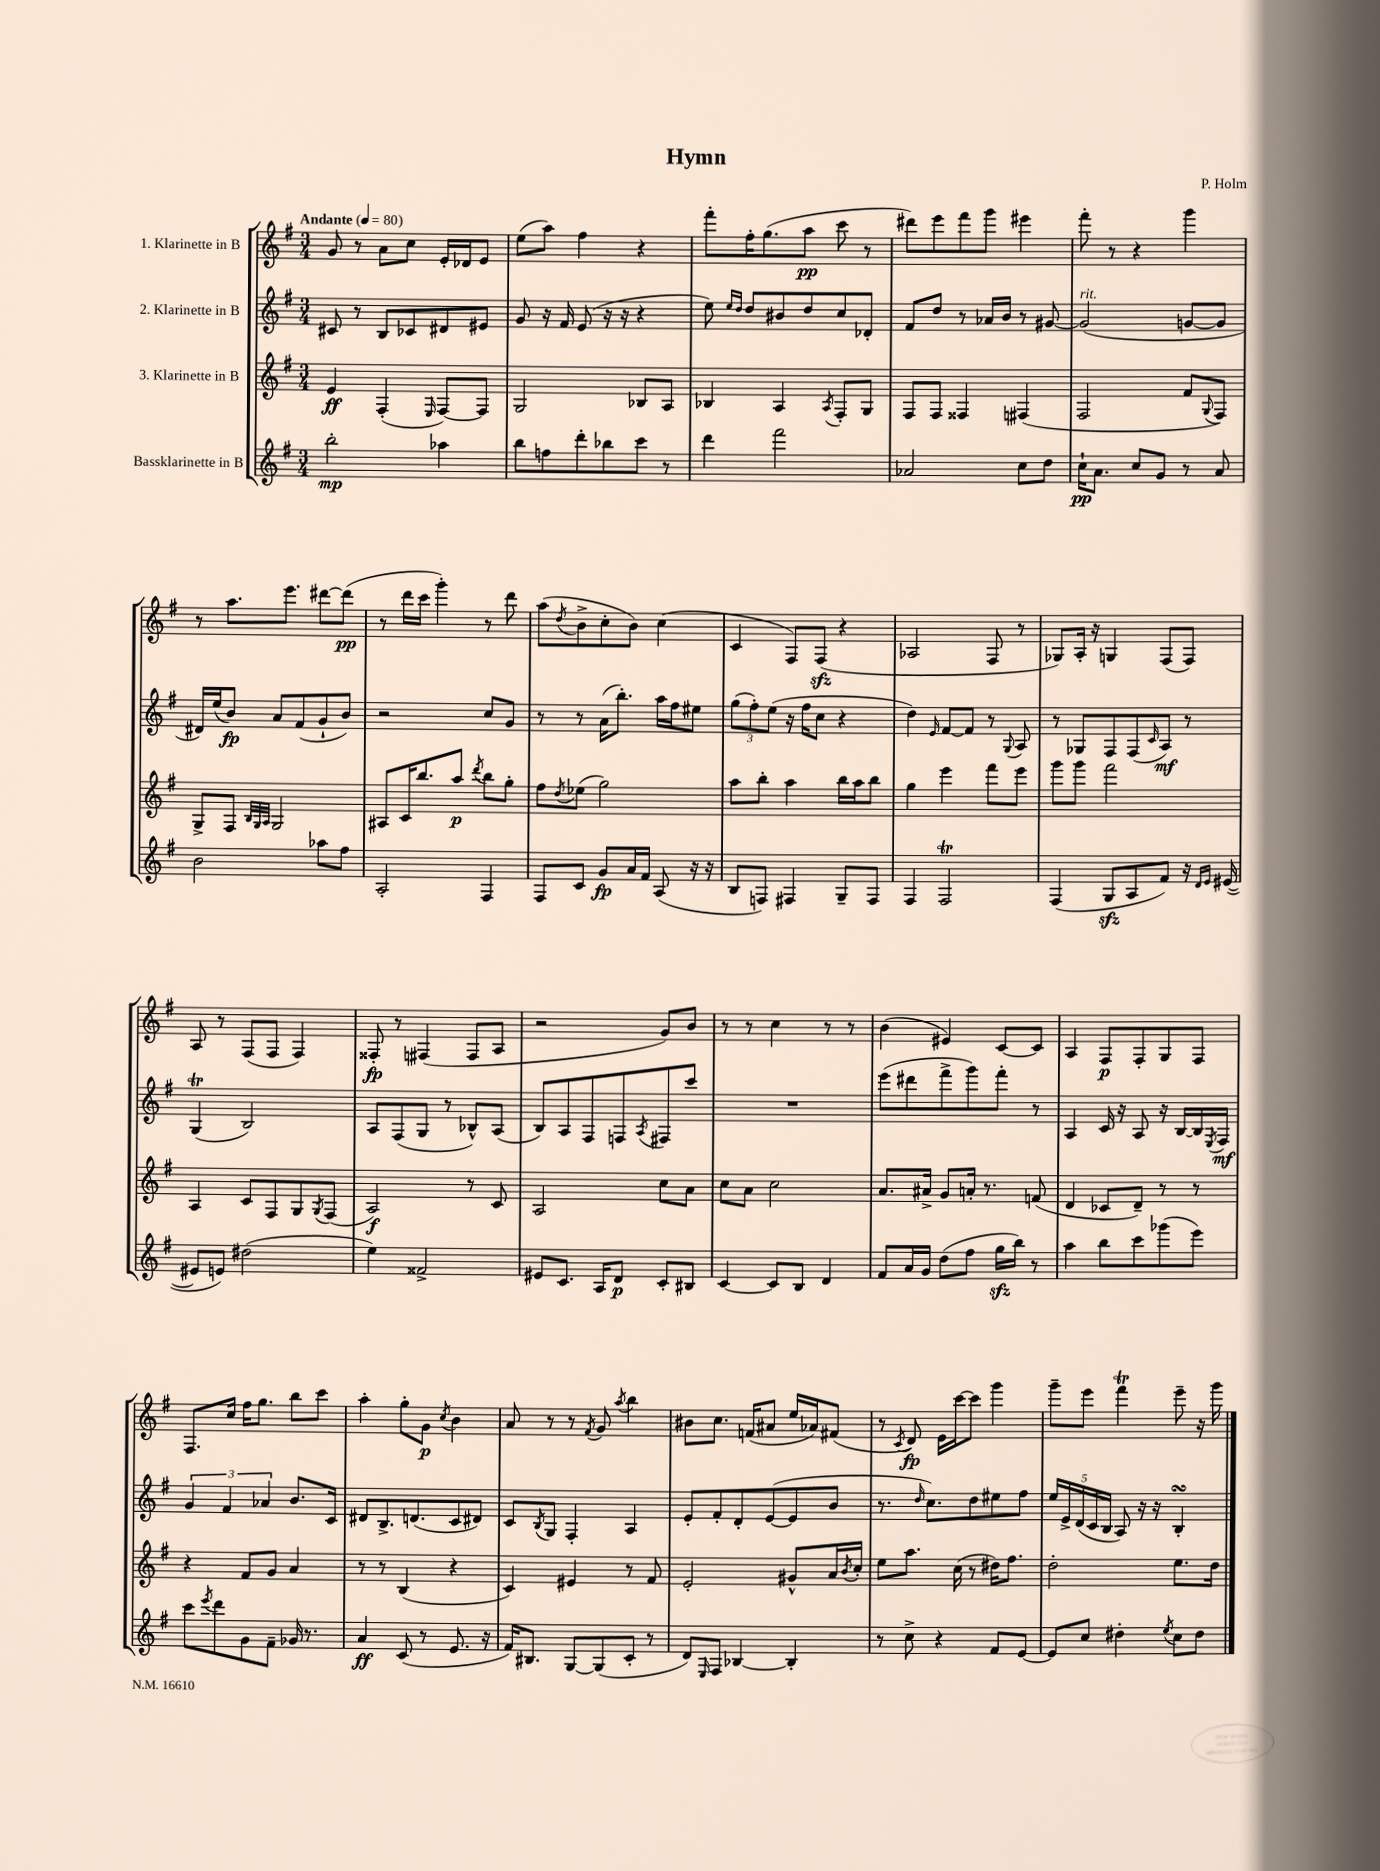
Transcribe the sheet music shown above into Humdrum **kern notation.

**kern	**dynam	**kern	**dynam	**kern	**dynam	**kern	**dynam
*part4	*part4	*part3	*part3	*part2	*part2	*part1	*part1
*staff4	*staff4	*staff3	*staff3	*staff2	*staff2	*staff1	*staff1
*I"Bassklarinette in B	*	*I"3. Klarinette in B	*	*I"2. Klarinette in B	*	*I"1. Klarinette in B	*
*clefG2	*	*clefG2	*	*clefG2	*	*clefG2	*
*k[f#]	*	*k[f#]	*	*k[f#]	*	*k[f#]	*
*M3/4	*	*M3/4	*	*M3/4	*	*M3/4	*
*MM80	*	*MM80	*	*MM80	*	*MM80	*
=1	=1	=1	=1	=1	=1	=1	=1
!	!	!	!	!	!	!LO:TX:a:B:t=Andante	!
2bb'\	mp	4e/	ff	8c#X/	.	8g/	.
.	.	.	.	8r	.	8r	.
.	.	(4F#'/	.	8B/L	.	8a\L	.
.	.	.	.	8c-X/	.	8cc\J	.
.	.	16qqE/	.	.	.	.	.
4aa-X\	.	[8F#/L)	.	8d#X/	.	16e'/LL	.
.	.	.	.	.	.	16d-X/J	.
.	.	8F#/J]	.	8e#X/J	.	8e/J	.
=2	=2	=2	=2	=2	=2	=2	=2
8bb\L	.	2G/	.	8g/	.	(8ee\L	.
8ffn\	.	.	.	16r	.	8aa\J)	.
.	.	.	.	16f#/	.	.	.
8ddd'\	.	.	.	(8e/	.	4ff#\	.
8bb-X\	.	.	.	16r	.	.	.
.	.	.	.	16r	.	.	.
8ccc\J	.	8B-X/L	.	4r	.	4r	.
8r	.	8A/J	.	.	.	.	.
=3	=3	=3	=3	=3	=3	=3	=3
4ddd\	.	4B-X/	.	8ee\)	.	8fff#'\L	.
.	.	.	.	16qqee/LL	.	.	.
.	.	.	.	16qqdd/JJ	.	.	.
.	.	.	.	8dd/L	.	16ff#'\K	.
.	.	.	.	.	.	(8.gg\	.
2fff#\	.	4A/	.	8b#X/	.	.	.
.	.	.	.	8dd/	.	8aa\J	pp
.	.	8qA/	.	.	.	.	.
.	.	8F#'/L	.	8cc/	.	8ccc\	.
.	.	8G/J	.	8d-X'/J	.	8r	.
=4	=4	=4	=4	=4	=4	=4	=4
2a-X/	.	8F#/L	.	8f#/L	.	8ddd#X\L)	.
.	.	8F#/J	.	8dd/J	.	8eee\	.
.	.	4F##X/	.	8r	.	8fff#\	.
.	.	.	.	16a-X/LL	.	8ggg\J	.
.	.	.	.	16b/JJ	.	.	.
8cc\L	.	(4F#X/	.	8r	.	4eee#X\	.
8dd\J	.	.	.	[8g#X/	.	.	.
=5	=5	=5	=5	=5	=5	=5	=5
!	!	!	!	!LO:TX:a:i:t=rit.	!	!	!
16cc`\KL	pp	2F#/	.	(2g#/]	.	8fff#'\	.
8.a\J	.	.	.	.	.	.	.
.	.	.	.	.	.	8r	.
8cc/L	.	.	.	.	.	4r	.
8g/J	.	.	.	.	.	.	.
8r	.	8f#/L	.	[8gn/L	.	4ggg\	.
.	.	8qqG/	.	.	.	.	.
8a/	.	8F#/J)	.	8g/J]	.	.	.
!!LO:LB:g=z
=6	=6	=6	=6	=6	=6	=6	=6
2b\	.	8G^/L	.	16d#X/LL)	.	8r	.
.	.	.	.	(16ee/J	.	.	.
.	.	8F#/J	.	8b/J)	fp	8.aa\L	.
.	.	32qqB/LLL	.	.	.	.	.
.	.	32qqG/	.	.	.	.	.
.	.	32qqA/JJJ	.	.	.	.	.
.	.	2G/	.	8a/L	.	.	.
.	.	.	.	.	.	8.eee\J	.
.	.	.	.	(8f#/	.	.	.
8aa-X\L	.	.	.	8g`/	.	[8ddd#X\L	.
8ff#\J	.	.	.	8b/J)	.	(8ddd#\J]	pp
=7	=7	=7	=7	=7	=7	=7	=7
2A'/	.	8A#X/L	.	2r	.	8r	.
.	.	16c/K	.	.	.	16ddd\LL	.
.	.	8.bb/	.	.	.	16ccc\JJ	.
.	.	.	.	.	.	4ggg'\)	.
.	.	8aa/J	p	.	.	.	.
.	.	8qddd/	.	.	.	.	.
4F#/	.	8bb\L	.	8cc/L	.	8r	.
.	.	8gg'\J	.	8g/J	.	8ddd\	.
=8	=8	=8	=8	=8	=8	=8	=8
8F#/L	.	8ff#\L	.	8r	.	(8aa\L	.
.	.	8qdd/	.	.	.	8qdd/	.
8c/J	.	(8ee-X\J	.	8r	.	8b^\	.
8g/L	fp	2gg\)	.	(16a\KL	.	8cc'\	.
.	.	.	.	8.bb'\J)	.	.	.
16a/L	.	.	.	.	.	8b\J)	.
16f#/JJ	.	.	.	.	.	.	.
(8A/	.	.	.	16aa\LL	.	(4cc\	.
.	.	.	.	16ff#\J	.	.	.
16r	.	.	.	8ee#X\J	.	.	.
16r	.	.	.	.	.	.	.
=9	=9	=9	=9	=9	=9	=9	=9
8B/L	.	8aa\L	.	(12gg\L	.	4c/	.
.	.	.	.	12ff#'\)	.	.	.
8Fn/J)	.	8bb'\J	.	.	.	.	.
.	.	.	.	(12ee\J	.	.	.
4F#X/	.	4aa\	.	16r	.	8F#/L)	.
.	.	.	.	16ff#\KL	.	.	.
.	.	.	.	8cc\J	.	(8F#zz/J	.
8G~/L	.	16bb\LL	.	4r	.	4r	.
.	.	16aa\J	.	.	.	.	.
8F#/J	.	8bb\J	.	.	.	.	.
=10	=10	=10	=10	=10	=10	=10	=10
4F#/	.	4gg\	.	4dd\)	.	2A-X/	.
.	.	.	.	16qqe/	.	.	.
2F#t/	.	4eee\	.	[8f#/L	.	.	.
.	.	.	.	8f#/J]	.	.	.
.	.	8fff#\L	.	8r	.	8F#/	.
.	.	.	.	8qqG/	.	.	.
.	.	8eee\J	.	8A/	.	8r	.
=11	=11	=11	=11	=11	=11	=11	=11
(4F#/	.	8ggg\L	.	8r	.	8G-X/L)	.
.	.	8ggg\J	.	8G-X/L	.	16A'/Jk	.
.	.	.	.	.	.	16r	.
8Gzz/L	.	2fff#\	.	8F#/	.	4Gn/	.
8A/	.	.	.	(8F#/	.	.	.
.	.	.	.	16qqc/	.	.	.
8f#/J)	.	.	.	8A/J)	mf	(8F#/L	.
16r	.	.	.	8r	.	8F#/J)	.
16qqd/LL	.	.	.	.	.	.	.
16qqe/JJ	.	.	.	.	.	.	.
([16e#X/	.	.	.	.	.	.	.
!!LO:LB:g=z
=12	=12	=12	=12	=12	=12	=12	=12
8e#X/L]	.	4A/	.	(4GT/	.	8A/	.
8en/J)	.	.	.	.	.	8r	.
(2dd#X\	.	8c/L	.	2B/)	.	(8F#/L	.
.	.	8F#/	.	.	.	8F#/J	.
.	.	8G/	.	.	.	4F#/)	.
.	.	8qG/	.	.	.	.	.
.	.	(8F#/J	.	.	.	.	.
=13	=13	=13	=13	=13	=13	=13	=13
4ee\)	.	2A/)	f	8A/L	.	8F##X'/	fp
.	.	.	.	(8F#/	.	8r	.
2f##X^/	.	.	.	8G/J	.	(4F#X/	.
.	.	.	.	8r	.	.	.
.	.	8r	.	8B-X^^/L)	.	8F#/L	.
.	.	8c/	.	(8A/J	.	8A/J	.
=14	=14	=14	=14	=14	=14	=14	=14
8e#X/L	.	2A/	.	8B/L)	.	2r	.
8.c/J	.	.	.	8A/	.	.	.
.	.	.	.	8F#/	.	.	.
16A/KL	.	.	.	.	.	.	.
8d/J	p	.	.	8Fn/	.	.	.
.	.	.	.	8qA/	.	.	.
8c'/L	.	8cc\L	.	8F#X/	.	8g/L)	.
8B#X/J	.	8a\J	.	8ccc/J	.	8b/J	.
=15	=15	=15	=15	=15	=15	=15	=15
[4c/	.	8cc\L	.	2.r	.	8r	.
.	.	8a\J	.	.	.	8r	.
8c/L]	.	2cc\	.	.	.	4cc\	.
8B/J	.	.	.	.	.	.	.
4d/	.	.	.	.	.	8r	.
.	.	.	.	.	.	8r	.
=16	=16	=16	=16	=16	=16	=16	=16
8f#/L	.	8.a/L	.	(8eee\L	.	(4b\	.
16a/L	.	.	.	8ddd#X\	.	.	.
16g/JJ	.	16a#X^/Jk	.	.	.	.	.
(8dd\L	.	8g/L	.	8fff#^\	.	4e#X/)	.
8ff#\J	.	16an'/Jk	.	8ggg\)	.	.	.
.	.	8.r	.	.	.	.	.
16ggzz\LL	.	.	.	8fff#'\J	.	[8c/L	.
16bb\JJ)	.	.	.	.	.	.	.
8r	.	(8fn/	.	8r	.	8c/J]	.
=17	=17	=17	=17	=17	=17	=17	=17
4aa\	.	4d/	.	4A/	.	4A/	.
8bb\L	.	8c-X/L	.	16c/	.	8F#/L	p
.	.	.	.	16r	.	.	.
8ccc\	.	8d~/J)	.	8A/	.	8F#'/	.
(8ggg-X\	.	8r	.	16r	.	8G/	.
.	.	.	.	[16B/LL	.	.	.
8eee\J)	.	8r	.	16B/]	.	8F#/J	.
.	.	.	.	8qE/	.	.	.
.	.	.	.	16F#/JJ	mf	.	.
!!LO:LB:g=z
=18	=18	=18	=18	=18	=18	=18	=18
8ccc\L	.	4r	.	6g/	.	8.F#/L	.
8qeee/	.	.	.	.	.	.	.
8ddd\	.	.	.	.	.	.	.
.	.	.	.	6f#/	.	.	.
.	.	.	.	.	.	16cc/Jk	.
8g\	.	8f#/L	.	.	.	16ff#\KL	.
.	.	.	.	.	.	8.gg\J	.
.	.	.	.	6a-X/	.	.	.
8f#~\J	.	8g/J	.	.	.	.	.
16g-X/	.	4a/	.	8.b/L	.	8bb\L	.
8.r	.	.	.	.	.	.	.
.	.	.	.	.	.	8ccc\J	.
.	.	.	.	16c/Jk	.	.	.
=19	=19	=19	=19	=19	=19	=19	=19
4a/	ff	8r	.	8d#X/L	.	4aa'\	.
.	.	8r	.	8.B^/	.	.	.
(8c/	.	(4B/	.	.	.	8gg'\L	.
.	.	.	.	(8.dn/	.	.	.
8r	.	.	.	.	.	8g\J	p
.	.	.	.	.	.	8qcc/	.
8.e/	.	4r	.	8c/	.	4b\	.
.	.	.	.	8d#X/J)	.	.	.
16r	.	.	.	.	.	.	.
=20	=20	=20	=20	=20	=20	=20	=20
16f#/KL)	.	4c/)	.	8c/L	.	8a/	.
8.B#X/J	.	.	.	.	.	.	.
.	.	.	.	8qB/	.	.	.
.	.	.	.	8G/J	.	8r	.
[8G/L	.	4e#X/	.	4F#'/	.	8r	.
.	.	.	.	.	.	8qf#/	.
(8G/]	.	.	.	.	.	8g/	.
.	.	.	.	.	.	8qaa/	.
8c'/J	.	8r	.	4A/	.	4bb\	.
8r	.	8f#/	.	.	.	.	.
=21	=21	=21	=21	=21	=21	=21	=21
8d/L)	.	2e'/	.	8e'/L	.	8b#X\L	.
16qqE/	.	.	.	.	.	.	.
8F#/J	.	.	.	8f#'/	.	8.cc\J	.
[4B-X/	.	.	.	8d'/	.	.	.
.	.	.	.	.	.	(16fn/KL	.
.	.	.	.	([8e/	.	8a#X/J	.
4B-'/]	.	8g#X^^/L	.	8e/]	.	16ee/LL	.
.	.	.	.	.	.	16a-X/J)	.
.	.	16a/L	.	8b/J	.	(8f#X/J	.
.	.	8qb/	.	.	.	.	.
.	.	16cc'/JJ	.	.	.	.	.
=22	=22	=22	=22	=22	=22	=22	=22
8r	.	8ee\L	.	8.r	.	8r	.
.	.	.	.	.	.	8qc/	.
8cc^\	.	8.aa\J	.	.	.	8d/)	fp
.	.	.	.	16qqdd/	.	.	.
.	.	.	.	8.cc\L)	.	.	.
4r	.	.	.	.	.	16e\LL	.
.	.	(16cc\	.	.	.	[16ccc\J	.
.	.	8r	.	8dd\	.	8ccc\J]	.
8f#/L	.	16dd#X\KL)	.	8ee#X\	.	4ggg\	.
.	.	8.ff#\J	.	.	.	.	.
[8e/J	.	.	.	8ff#\J	.	.	.
=23	=23	=23	=23	=23	=23	=23	=23
8e/L]	.	2dd'\	.	20ee/LL	.	8ggg~\L	.
.	.	.	.	20e^/	.	.	.
.	.	.	.	(20d/	.	.	.
8cc/J	.	.	.	.	.	8eee\J	.
.	.	.	.	20c/	.	.	.
.	.	.	.	20B/JJ	.	.	.
4dd#X'\	.	.	.	8A/)	.	4fff#t\	.
.	.	.	.	16r	.	.	.
.	.	.	.	16r	.	.	.
8qee/	.	.	.	.	.	.	.
8cc\L	.	8.ee\L	.	4BsSsS'/	.	8eee~\	.
8dd#\J	.	.	.	.	.	16r	.
.	.	16dd\Jk	.	.	.	16ggg\	.
==	==	==	==	==	==	==	==
*-	*-	*-	*-	*-	*-	*-	*-
